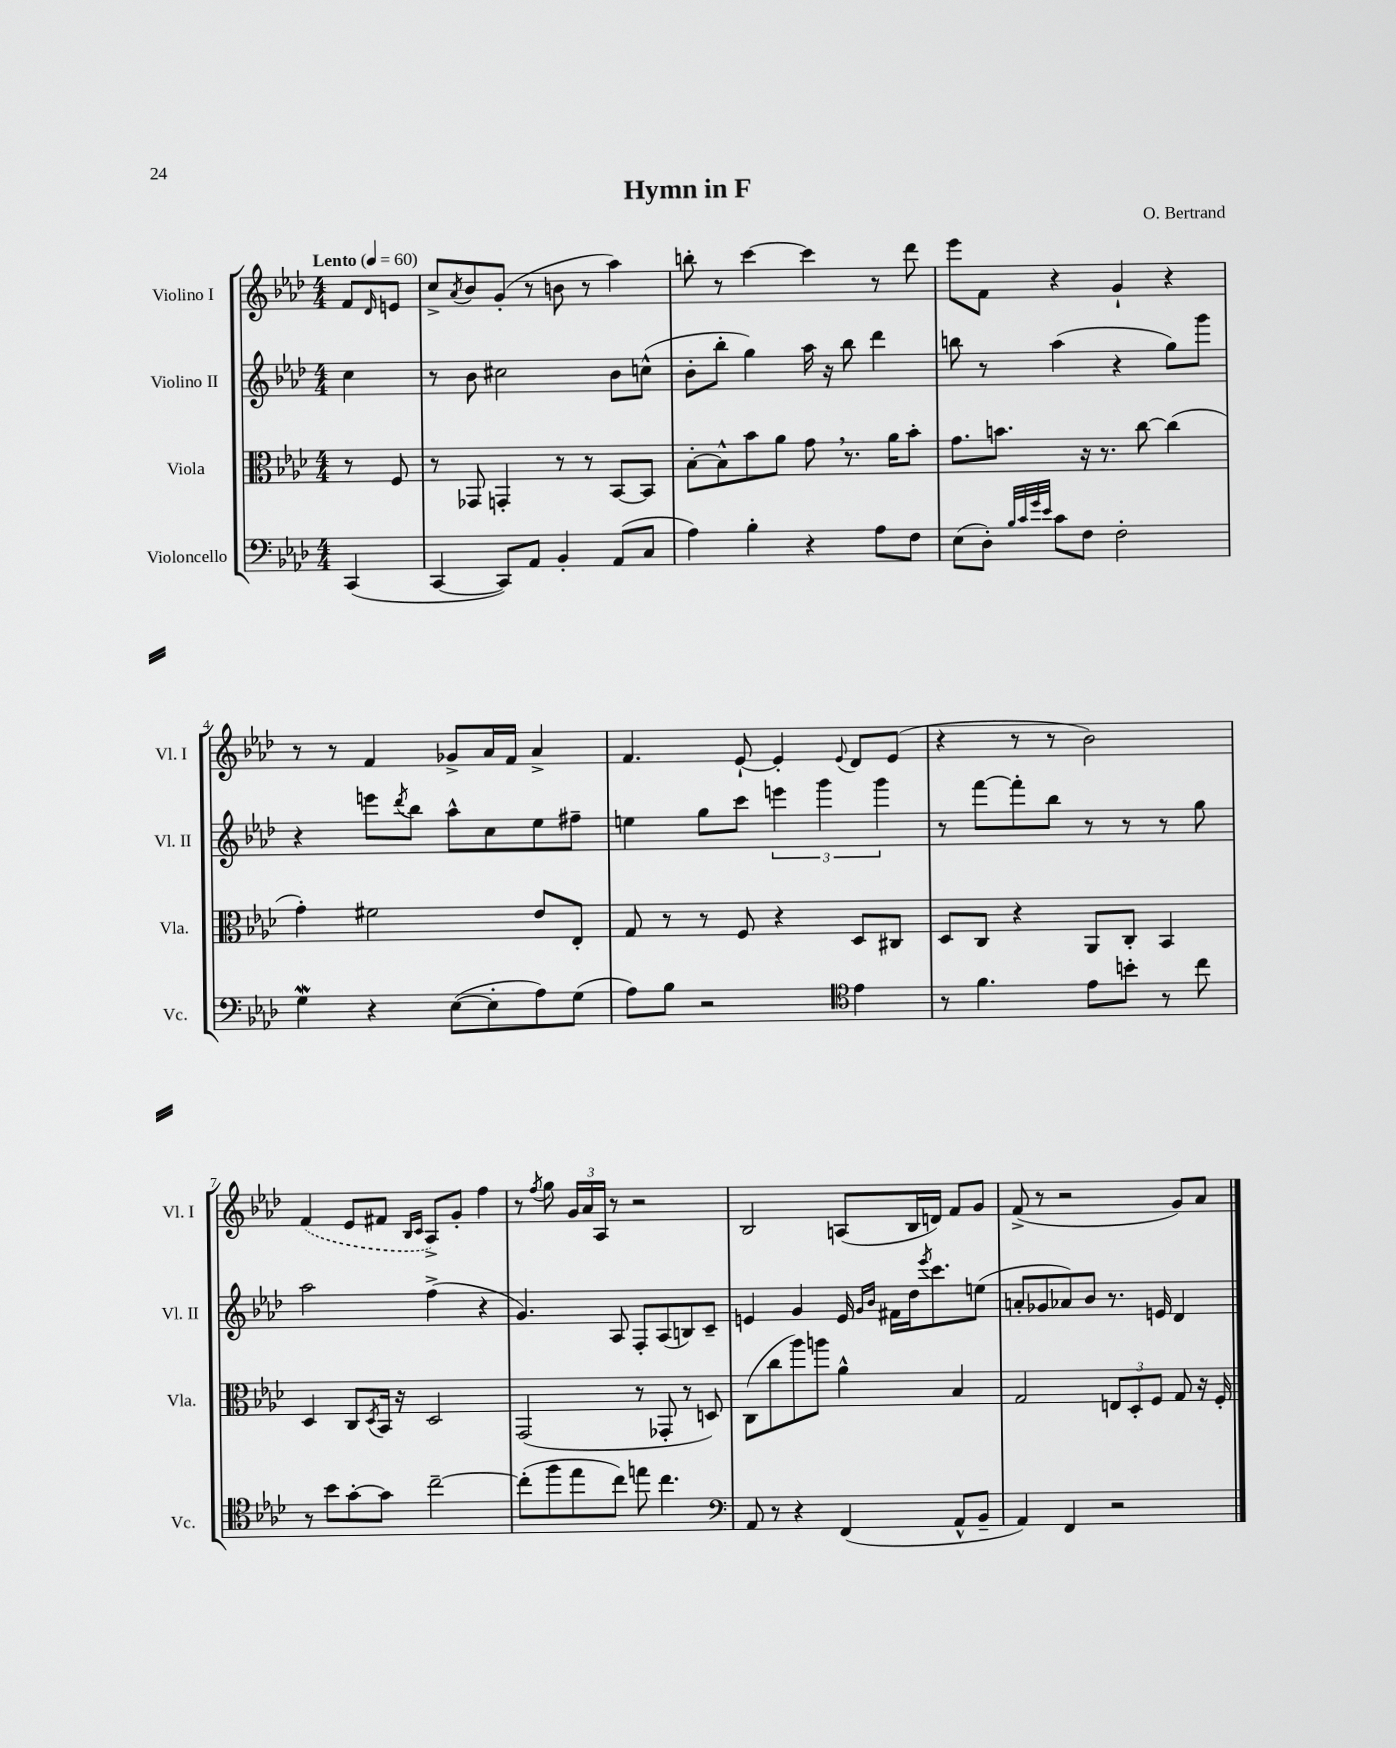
\header { title = "Hymn in F" composer = "O. Bertrand" }
<<
\new StaffGroup <<
\new Staff = "s0" \with { instrumentName = "Violino I" shortInstrumentName = "Vl. I" } {
    \clef treble \key aes \major \numericTimeSignature \time 4/4 \partial 4 \tempo "Lento" 4 = 60
    f'8 \grace { des'16 } e'8 |
    c''8-> \acciaccatura { aes'8 } bes'8 g'8-.( r8 b'8 r8 aes''4) |
    b''8-. r8 c'''4~ c'''4 r8 des'''8 |
    ees'''8 f'8 r4 g'4-! r4 |
    r8 r8 f'4 ges'8-> aes'16 f'16 aes'4-> |
    f'4. ees'8~-! ees'4-. \appoggiatura { ees'8 } des'8 ees'8( |
    r4 r8 r8 bes'2) |
    \once \slurDashed f'4( ees'8 fis'8 \grace { bes16 c'16 } aes8->) g'8-. f''4 |
    r8 \acciaccatura { f''8 } g''8 \tuplet 3/2 { g'16 aes'16 aes16 } r8 r2 |
    bes2 a8( bes16 d'16) f'8 g'8 |
    f'8->( r8 r2 g'8) aes'8 \bar "|." |
}
\new Staff = "s1" \with { instrumentName = "Violino II" shortInstrumentName = "Vl. II" } {
    \clef treble \key aes \major \numericTimeSignature \time 4/4 \partial 4
    c''4 |
    r8 bes'8 cis''2 bes'8 c''8-^( |
    bes'8-. bes''8-. g''4) aes''16 r16 bes''8 des'''4 |
    b''8 r8 aes''4( r4 g''8) g'''8 |
    r4 e'''8 \acciaccatura { des'''8 } bes''8 aes''8-^ c''8 ees''8 fis''8-- |
    e''4 g''8 c'''8 \tuplet 3/2 { e'''4 g'''4 g'''4 } |
    r8 f'''8~ f'''8-. bes''8 r8 r8 r8 g''8 |
    aes''2 f''4->( r4 |
    g'4.) aes8 f8-. aes8( b8) c'8-- |
    e'4 g'4 e'16 \grace { g'16 bes'16 } fis'16 des''16 \acciaccatura { ees'''8 } c'''8. e''8( |
    a'8-. ges'8 aes'8) bes'8 r8. e'16 des'4 \bar "|." |
}
\new Staff = "s2" \with { instrumentName = "Viola" shortInstrumentName = "Vla." } {
    \clef alto \key aes \major \numericTimeSignature \time 4/4 \partial 4
    r8 f8 |
    r8 ges,8 g,4-. r8 r8 bes,8~ bes,8 |
    bes8~-. bes8-^ bes'8 aes'8 g'8 \breathe r8. aes'16 bes'8-. |
    g'8. b'8. r16 r8. c''8~ c''4( |
    g'4-.) fis'2 ees'8 ees8-. |
    g8 r8 r8 f8 r4 des8 cis8 |
    des8 c8 r4 aes,8 c8-. bes,4 |
    des4 c8 \acciaccatura { des8 } bes,16 r16 des2 |
    g,2( r8 ges,8-. r8 d8) |
    c8( c''8 aes''8) a''8 aes'4-^ bes4 |
    g2 \tuplet 3/2 { e8 des8-. f8 } g8 r16 f16-. \bar "|." |
}
\new Staff = "s3" \with { instrumentName = "Violoncello" shortInstrumentName = "Vc." } {
    \clef bass \key aes \major \numericTimeSignature \time 4/4 \partial 4
    c,4( |
    c,4~ c,8) aes,8 bes,4-. aes,8( c8 |
    aes4) bes4-. r4 aes8 f8 |
    ees8( des8-.) \grace { bes32 c'32 g'32 ees'32 } c'8 f8 f2-. |
    g4\mordent r4 ees8~( ees8-. aes8) g8( |
    aes8) bes8 r2 \clef tenor ees'4 |
    r8 f'4. ees'8 b'8-. r8 c''8 |
    r8 bes'8 g'8~-. g'8 c''2~-- |
    c''8-.( f''8 ees''8 c''8) e''8 c''4. |
    \clef bass aes,8 r8 r4 f,4( aes,8-^ bes,8-- |
    aes,4) f,4 r2 \bar "|." |
}
>>
>>
